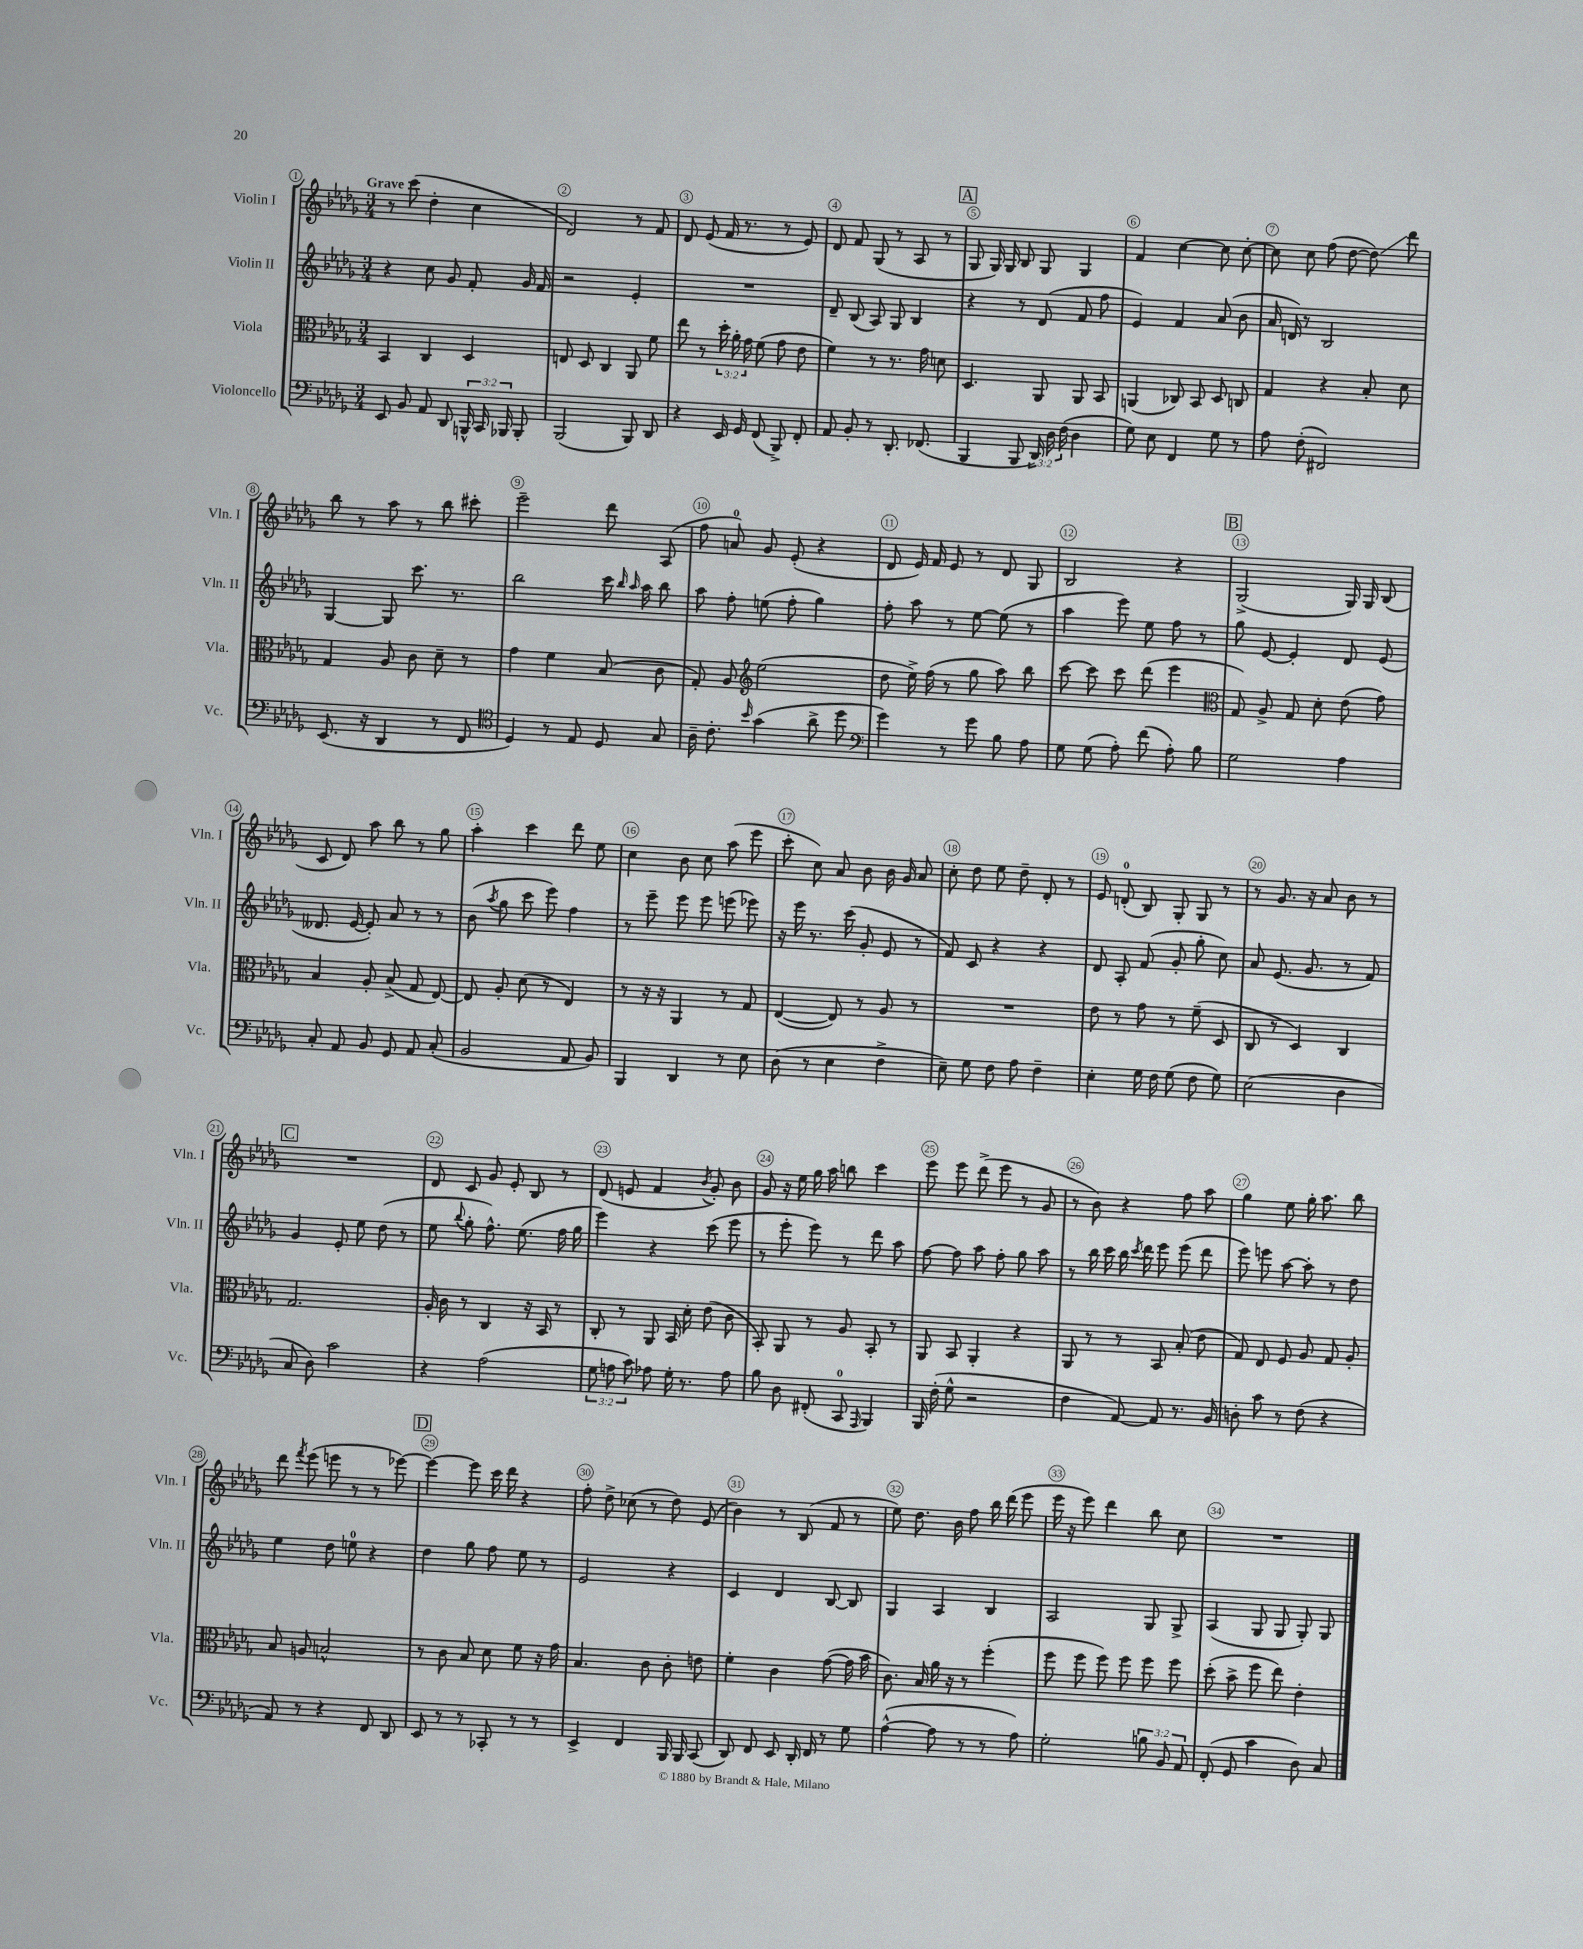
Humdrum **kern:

**kern	**kern	**kern	**kern
*staff4	*staff3	*staff2	*staff1
*clefF4	*clefC3	*clefG2	*clefG2
*k[b-e-a-d-g-]	*k[b-e-a-d-g-]	*k[b-e-a-d-g-]	*k[b-e-a-d-g-]
*M3/4	*M3/4	*M3/4	*M3/4
8EE-/	4BB-/	4r	8r
8BB-/	.	.	(8ccc\
8AA-/	4C/	8cc\	4dd-'\
8DD-/	.	8g-/	.
24BBB^^/	4D-/	8f'/	4cc\
24CC/	.	.	.
24BBB-/	.	.	.
8BBB-'/	.	16g-/	.
.	.	16f/	.
=	=	=	=
(2BBB-/	8E/	2r	2d-/)
.	8D-/	.	.
.	4C/	.	.
8BBB-/)	8AA-/	4e-'/	8r
8DD-/	8f\	.	8f/
=	=	=	=
4r	8ee-\	2.r	8d-/
.	8r	.	(8e-/
16EE-/	24dd-'\	.	16f/
.	24a-'\	.	.
16GG-/	.	.	8.r
.	24g-\	.	.
(8FF/	(8f\	.	.
8BBB-^/)	8g-\	.	8r
8FF'/	8e-\	.	8e-/)
=	=	=	=
8AA-/	4f\)	8d-~/	8d-/
8BB-'/	.	(8B-/	8f/
8r	8r	8A-/)	(8G-/
8.DD-'/	8.r	8G-/	8r
.	.	4B-/	8A-/
(8.FF-/	16g-\	.	.
.	8d\	.	8r
=	=	=	=
4BBB-/	4.D-/	4r	8G-/
.	.	.	16G-/)
.	.	.	16G-/
8BBB-/	.	8r	8B-/
24DD-/)	8AA-/	(8d-/	8G-/
24D-\	.	.	.
(24F\	.	.	.
4D-\	8AA-/	8f/	4G-/
.	8BB-/	8ff\	.
=	=	=	=
8G-\)	(4AA/	4e-/)	4f/
8E-\	.	.	.
4FF/	8C-/)	4f/	[4cc\
.	8BB-/	.	.
8G-\	8D-/	(8a-/	8cc\]
8r	8C/	8b-\	[8cc'\
=	=	=	=
8A-\	4G-/	16a-/	8cc\]
.	.	16d/)	.
(8F'\	.	8r	8cc\
2FF#/)	4r	2B-/	(8ff\
.	.	.	[8dd-\
.	8B-'/	.	8dd-\])
.	8d-\	.	8ddd-\
=	=	=	=
(8.EE-/	4G-/	[4G-/	8bb-\
.	.	.	8r
16r	.	.	.
4DD-/	8A-/	8G-/]	8aa-\
.	8c\	8.ccc\	8r
8r	8d-~\	.	8bb-\
.	.	8.r	.
8FF/	8r	.	8ccc#'\
=	=	=	=
*clefC4	*	*	*
4D-/)	4g-\	2bb-\	2eee-~\
8r	4f\	.	.
8E-/	.	.	.
8D-/	(8B-/	16ccc\	8ddd-\
.	.	16qqbb-/	.
.	.	16qqaa-/	.
.	.	16aa-\	.
8G-/	8c\	8bb-\	(8A-/
=	=	=	=
16A-~\	8G-'/)	8aa-\	8ff\
8.c'\	.	.	.
.	8A-/	8ff'\	8a/)
*	*clefG2	*	*
16qqb-/	.	.	.
(4g-\	(2ee-\	(8ee\	8g-/
.	.	8ff'\	(8e-'/
8a-^\	.	4gg-\)	4r
8dd-\	.	.	.
=	=	=	=
*clefF4	*	*	*
4g-\)	8dd-\	8ff'\	8d-/
.	16ee-^\)	8aa-\	16e-/)
.	(16ff\	.	16f/
8r	8r	8r	8e-/
8g-\	8gg-\	[8ee-\	8r
8B-\	8aa-\)	(8ee-\]	8d-/
8A-\	8bb-\	8r	8G-/
=	=	=	=
8G-\	[8ccc\	4aa-\	2B-/
(8G-\	8ccc\]	.	.
8A-'\)	8ccc\	8eee-\)	.
(8f\	(8ddd-\	8ee-\	.
8A-'\)	4eee-\	8ff\	4r
8B-\	.	8r	.
=	=	=	=
*	*clefC3	*	*
2G-\	8G-/)	8gg-\	(2G-^/
.	8A-^/	[8e-/	.
.	8G-/	4e-'/]	.
.	8d-'\	.	.
4A-\	(8e-\	8d-/	16G-/)
.	.	.	16G-/
.	8g-\)	(8e-/	(8B-/
=	=	=	=
8C'/	4B-/	8.d--/	8c/
8AA-/	.	.	8d-/)
.	.	[16e-/	.
8BB-/	8A-'/	8e-'/])	8aa-\
8GG-/	(8B-^/	8a-/	8bb-\
8AA-/	8G-/	8r	8r
(8C'/	[8E-/)	8r	8gg-\
=	=	=	=
2BB-/	8E-/]	(8b-\	4aa-'\
.	.	8qaa-/	.
.	8A-'/	8gg-\	.
.	(8d-\	8ccc\	4ccc\
.	8r	8eee-\)	.
8AA-/	4E-/)	4ff\	8ddd-\
8BB-/)	.	.	8ee-\
=	=	=	=
4BBB-/	8r	8r	4cc\
.	16r	8eee-~\	.
.	16r	.	.
4DD-/	4AA-/	8eee-\	8b-\
.	.	8eee-\	8cc\
8r	8r	(8eee\	(8aa-\
8E-\	8G-/	8eee-\)	8eee-\
=	=	=	=
(8D-\	([4E-/	16r	8ccc'\
.	.	16eee-\	.
8r	.	8.r	8cc\)
4E-\	8E-/])	.	8a-/
.	.	(16ccc\	.
.	8r	8g-'/	8b-\
4F^\	8A-/	8e-/	16b-\
.	.	.	16g-/
.	8r	8r	8a-/
=	=	=	=
8E-~\)	2.r	8f/)	8cc'\
8G-\	.	8c/	8dd-\
8F\	.	4r	8ee-\
8A-\	.	.	8dd-~\
4F~\	.	4r	8d-'/
.	.	.	8r
=	=	=	=
4E-'\	8e-\	8d-/	8e-/
.	8r	8A-'/	(8d'/
16G-\	8g-\	(8f/	8B-/)
16F\	.	.	.
(8G-\	8r	8g-'/	8G-'/
8F\	(8f~\	8gg-'\	8G-/
8G-\)	8D-/	8cc\)	8r
=	=	=	=
(2E-\	8C/	8a-/	8r
.	8r	(8.e-/	8.g-/
.	4D-/)	.	.
.	.	8.g-/	16r
.	.	.	8a-/
4D-\	4C/	8r	8b-\
.	.	8f/)	8r
=	=	=	=
8C/	2.G-/	4g-/	2.r
8D-\)	.	.	.
2c\	.	8e-'/	.
.	.	8ee-\	.
.	.	(8dd-\	.
.	.	8r	.
=	=	=	=
4r	16A-'/	8ee-\	8d-/
.	16c\	.	.
.	.	8qqbb-/	.
.	8r	8gg-'\	8c/
(2A-\	4C/	8.ff^^\)	8g-/
.	.	.	8e-'/
.	.	(8.ee-\	.
.	16r	.	8B-/
.	16BB-/	.	.
.	8r	16ff\	8r
.	.	16gg-\	.
=	=	=	=
12G-\	8C'/	4eee-\)	(8d-/
12A\	.	.	.
.	8r	.	8e/
12c\)	.	.	.
8A-\	8AA-/	4r	4f/
16G-'\	16BB-/	.	.
8.r	16d-'\	.	.
.	.	.	8qb-/
.	(8e-\	(8ccc\	8g-'/)
8A-\	8c\	8eee-\	8b-\
=	=	=	=
8B-\	8BB-'/)	8r	8g-/
8D-\	8AA-/	8eee-'\	16r
.	.	.	16ee-\
(8FF#'/	8r	8eee-\)	16gg-\
.	.	.	16aa-\
8CC/	8A-/	8r	8bb\
16qqAAA-/	.	.	.
4BBB-/)	8BB-'/	8ddd-\	4ccc\
.	8r	8aa-\	.
=	=	=	=
16BBB-/	8AA-/	[8ff\	8eee-\
(16F'\	.	.	.
8G-^^\	8BB-/	8ff\]	8eee-\
2r	4AA-'/	8aa-\	(8ddd-^\
.	.	8ff'\	8eee-\
.	4r	8gg-\	8r
.	.	8aa-\	8g-/
=	=	=	=
4F\	8AA-/	8r	8r
.	8r	16bb-\	8b-\)
.	.	16ccc\	.
[8AA-/)	8r	16bb-\	4r
.	.	8qccc/	.
.	.	16ddd-\	.
8AA-/]	8BB-/	8eee-\	.
8.r	(8B-'/	(8eee-\	8ff\
.	8e-\	8ddd-\	8aa-\
16BB-/	.	.	.
=	=	=	=
8D'\	8G-/)	8eee-\)	4gg-\
8c\	8E-/	8eee\	.
8r	8F/	[8aa-\	8ee-\
(8F\	8A-/	8aa-'\]	16gg-'\
.	.	.	8.aa-\
4r	8G-/	8r	.
.	8A-'/	8dd-\	8bb-\
=	=	=	=
8AA-/)	8B-/	4ee-\	8ddd-\
.	.	.	8qfff/
8r	8A/	.	(8eee-\
4r	2B^^/	8dd-\	8eee\
.	.	8ee\	8r
8FF/	.	4r	8r
8DD-/	.	.	[8eee-\)
=	=	=	=
8EE-/	8r	4dd-\	4eee-\_
8r	8c\	.	.
8r	8B-/	8gg-\	8eee-\]
8CC-'/	8d-\	8ff\	16ccc\
.	.	.	16ddd-\
8r	8f\	8ee-\	4r
8r	16r	8r	.
.	16g-\	.	.
=	=	=	=
4EE-^/	4.B-/	2e-/	8ff'\
.	.	.	8dd-^\
4FF/	.	.	(8cc-\
.	8c\	.	8r
16BBB-/	8c'\	4r	8dd-\)
16BBB-/	.	.	.
(8CC/	8e\	.	(8e-/
=	=	=	=
8DD-/)	4f'\	4c/	4b-\)
8FF/	.	.	.
8EE-/	4c\	4d-/	8r
16DD-'/	.	.	(8B-/
16FF/	.	.	.
8r	([8g-\	[8B-/	8f/
8G-\	16g-\]	8B-/]	8r
.	16b-\	.	.
=	=	=	=
([4A-^^\	8.c\)	4G-/	8ee-\)
.	.	.	8.dd-\
.	16B-/	.	.
8A-\]	16a-\	4A-/	.
.	16r	.	16b-\
8r	8r	.	8ff\
8r	(4ff'\	4B-/	16bb-\
.	.	.	(16ddd-\
8A-\)	.	.	8eee-\
=	=	=	=
2G-'\	8ff\	2A-/	16eee-\
.	.	.	16r
.	8ff\	.	8eee-\)
.	8ff\)	.	4ddd-\
.	8ff\	.	.
12B\	8ff\	8G-/	8bb-\
12BB-/	.	.	.
.	8ff\	8G-^/	8cc\
12AA-/	.	.	.
=	=	=	=
(8FF'/	(8dd-'\	(4A-/	2.r
8GG-/	8b-^\	.	.
4c\	8ff\	8G-/	.
.	8ee-\)	8G-/	.
8D-\)	4e-'\	8G-'/)	.
8C/	.	8G-/	.
==	==	==	==
*-	*-	*-	*-
